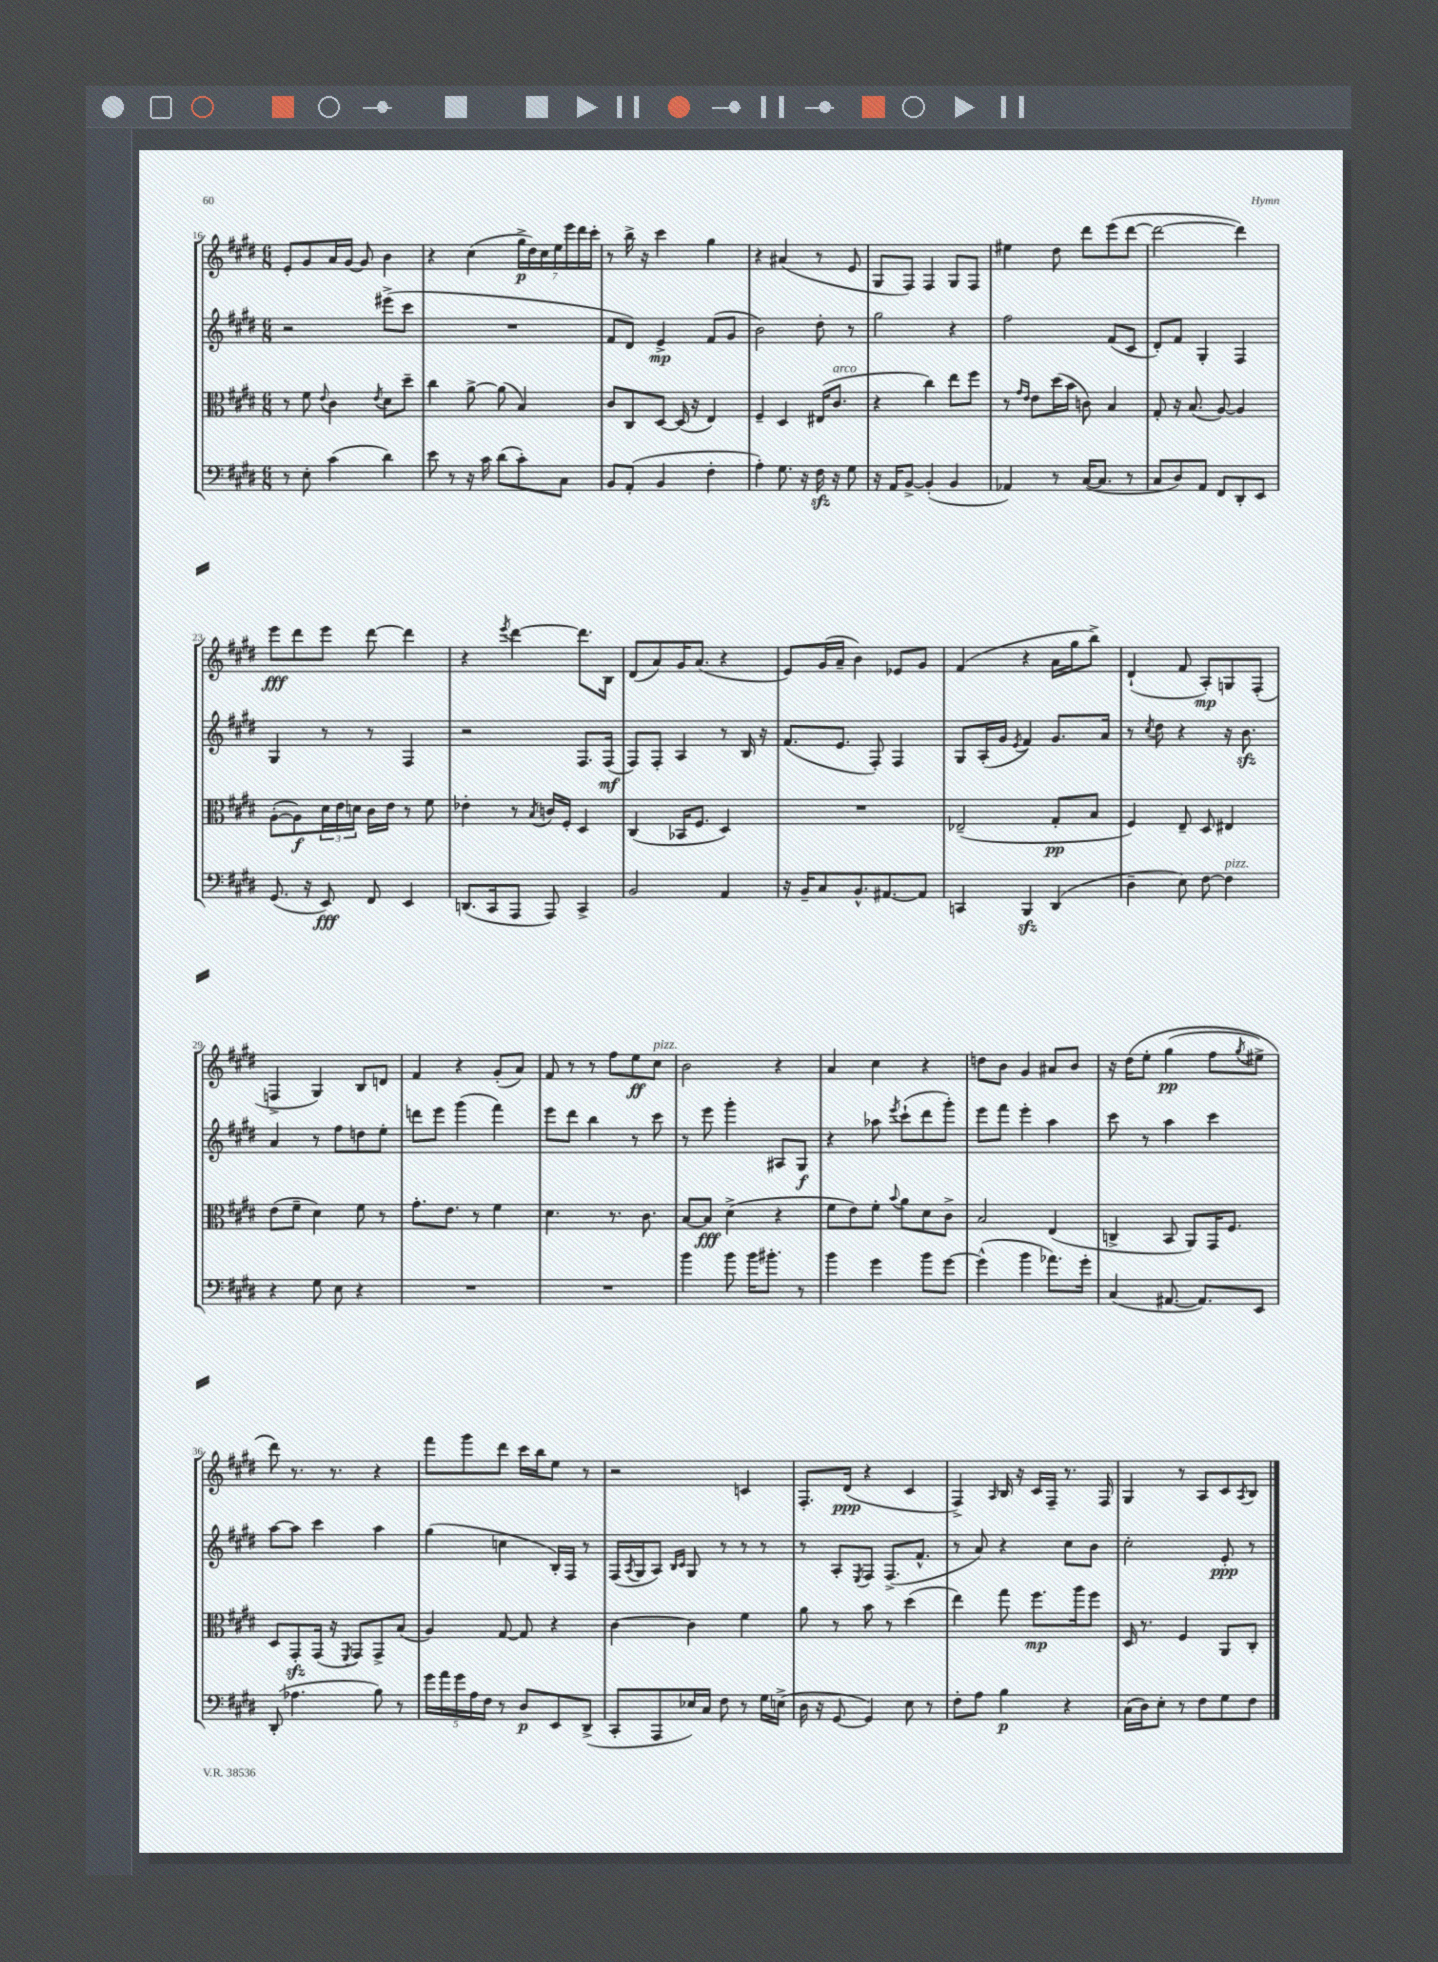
<<
\new StaffGroup <<
\new Staff = "s0" {
    \clef treble \key e \major \numericTimeSignature \time 6/8
    e'8-. gis'8 a'16 gis'16~ gis'8 b'4 |
    r4 cis''4( \tuplet 7/4 { gis''16->\p dis''16) cis''16 e''16 e'''16 dis'''16 cis'''16-. } |
    r8 b''16-> r16 cis'''4 gis''4 |
    r4 ais'4( r8 e'8 |
    gis8 fis8) fis4 gis8 fis8 |
    eis''4 dis''8 dis'''8 e'''8( dis'''8~ |
    dis'''2~ dis'''4) |
    e'''8\fff dis'''8 e'''8 dis'''8~ dis'''4 |
    r4 \acciaccatura { e'''8 } dis'''4~ dis'''8. b16 |
    dis'8( a'8) gis'16 a'8.( r4 |
    e'8) gis'16( a'16-- b'4) ees'8 gis'8 |
    fis'4( r4 a'16 gis''16 b''8->) |
    dis'4-!( fis'8 a8-.\mp) g8 fis8-.( |
    f4-> gis4) b8 d'8 |
    fis'4 r4 gis'8-.( a'8) |
    fis'8 r8 r8 fis''8 e''8\ff cis''8^\markup { \italic "pizz." } |
    b'2 r4 |
    a'4 cis''4 r4 |
    d''8 b'8 gis'4 ais'8 b'8 |
    r16 dis''16\( e''8-. gis''4\pp( fis''8 \acciaccatura { gis''8 } eis''8->) |
    dis'''8\) r8. r8. r4 |
    fis'''8 gis'''8 dis'''8 cis'''16 b''16 e''8 r8 |
    r2 c'4 |
    fis8.-. dis'16\ppp( r4 cis'4 |
    fis4->) \grace { a16 } b16 r16 cis'16 fis16-- r8. fis16 |
    gis4 r8 a8 cis'8 \acciaccatura { a8 } b8 \bar "|." |
}
\new Staff = "s1" {
    \clef treble \key e \major \numericTimeSignature \time 6/8
    r2 eis'''8->( cis'''8 |
    R2. |
    fis'8 dis'8) e'4->\mp fis'8( gis'8 |
    b'2) dis''8-. r8 |
    gis''2 r4 |
    fis''2 fis'8( cis'8 |
    dis'8-.) fis'8 gis4-. fis4 |
    gis4 r8 r8 fis4 |
    r2 fis8. fis16\mf( |
    fis8) fis8-. a4 r8 b16 r16 |
    fis'8.( e'8. fis8-.) fis4 |
    gis8 a16-.( gis'16 \acciaccatura { e'8 } fis'4) gis'8. a'16 |
    r8 \acciaccatura { cis''8 } dis''8 r4 r16 b'8.\sfz |
    a'4 r8 fis''8 d''8 e''8-. |
    d'''8 e'''8 gis'''4( fis'''4) |
    e'''8 dis'''8 b''4 r8 cis'''8 |
    r8 e'''8 gis'''4-. ais8 gis8\f |
    r4 aes''8 \acciaccatura { e'''8 } cis'''8-!( dis'''8 gis'''8-.) |
    e'''8 fis'''8 e'''4-. a''4 |
    cis'''8 r8 a''4 cis'''4 |
    a''8~ a''8 cis'''4 a''4 |
    gis''4( c''4 b16-.) fis16 r8 |
    fis16( \acciaccatura { a8 } gis16 a8) \grace { b16 cis'16 } gis8 r8 r8 r8 |
    r8 a8-. \acciaccatura { e8 } fis8 fis8.->( fis'8.-^ |
    r8 a'8) r4 cis''8 b'8 |
    cis''2-. e'8-.\ppp r8 \bar "|." |
}
\new Staff = "s2" {
    \clef alto \key e \major \numericTimeSignature \time 6/8
    r8 fis'8 \appoggiatura { e'8 } cis'4 \acciaccatura { e'8 } dis'8 dis''8-- |
    cis''4 a'8~-> a'8( b4) |
    cis'8 cis8 dis8~ dis16( r16 e4) |
    fis4-- dis4 eis16( cis'8.^\markup { \italic "arco" } |
    r4 cis''4) e''8 fis''8 |
    r8 \grace { gis'16 e'16 } e'8 dis''16( b'16 c'8) b4 |
    gis8-. r16 b8.( a8~) a4 |
    a8~-.( a8\f) \tuplet 3/2 { dis'16 e'16 d'16 } cis'16 e'16 r8 fis'8 |
    ees'4-. r8 \acciaccatura { b8 } c'16 fis16-. dis4 |
    cis4( bes,16 fis8. dis4) |
    R2. |
    ees2--( gis8-.\pp b8 |
    fis4) e8-- dis8 eis4 |
    e'8( fis'8-- dis'4) fis'8 r8 |
    gis'8.-. e'8. r8 fis'4 |
    dis'4. r8. cis'8. |
    b8~ b8\fff dis'4->( r4 |
    fis'8 e'8) fis'8-. \appoggiatura { b'8 } a'8 dis'8 cis'8-> |
    b2 e4( |
    c4-> b,8 a,8) gis,16 fis8. |
    dis8 gis,8-.\sfz gis,16( r16 \acciaccatura { fis,8 } gis,8) gis,8-> b8( |
    a4) gis8~ gis8 r4 |
    cis'4~ cis'4 fis'4 |
    a'8 r8 b'8 r8 dis''4( |
    e''4) gis''8 fis''8.\mp a''16 fis''8 |
    dis16 r8. fis4 a,8 cis8-. \bar "|." |
}
\new Staff = "s3" {
    \clef bass \key e \major \numericTimeSignature \time 6/8
    r8 e8-. cis'4( dis'4) |
    e'8 r8 r16 cis'16 dis'8( cis'8-.) cis8 |
    b,8 a,8-.( b,4 fis4-. |
    a4-.) gis8. r16 fis16\sfz r16 gis8 |
    r16 a,16 b,8~-> b,4-.( b,4 |
    aes,4) r8 cis16~( cis8. r8 |
    cis8 dis8) a,8 fis,8 dis,8-. e,8 |
    gis,8.( r16 e,8\fff) fis,8 e,4 |
    d,8.( cis,16 a,,8 a,,8) cis,4-> |
    b,2 a,4 |
    r16 b,16-- cis8 b,8.-^ ais,8.~ ais,8 |
    c,4 b,,4\sfz dis,4( |
    dis4-- e8) fis8~ fis4^\markup { \italic "pizz." } |
    r4 gis8 e8 r4 |
    R2. |
    R2. |
    b'4 b'8 b'16 bis'8.-. r8 |
    b'4 gis'4 b'8 gis'8~ |
    gis'4-^( b'4 aes'8.) gis'16-. |
    cis4( ais,8.~ ais,8.) e,8 |
    dis,8-.( aes4. b8) r8 |
    \tuplet 5/4 { gis'16 a'16 gis'16 a16 fis16 } r8 dis8\p e,8 dis,8->( |
    cis,8-. a,,8 ees16) cis16 fis8 r8 gis16 e16->( |
    dis16 r16 gis,8~ gis,4) e8 r8 |
    fis8-. a8 b4\p r4 |
    cis16( dis16) e8-. r8 fis8 gis8 fis8 \bar "|." |
}
>>
>>
\layout { \context { \Score currentBarNumber = #16 } }
